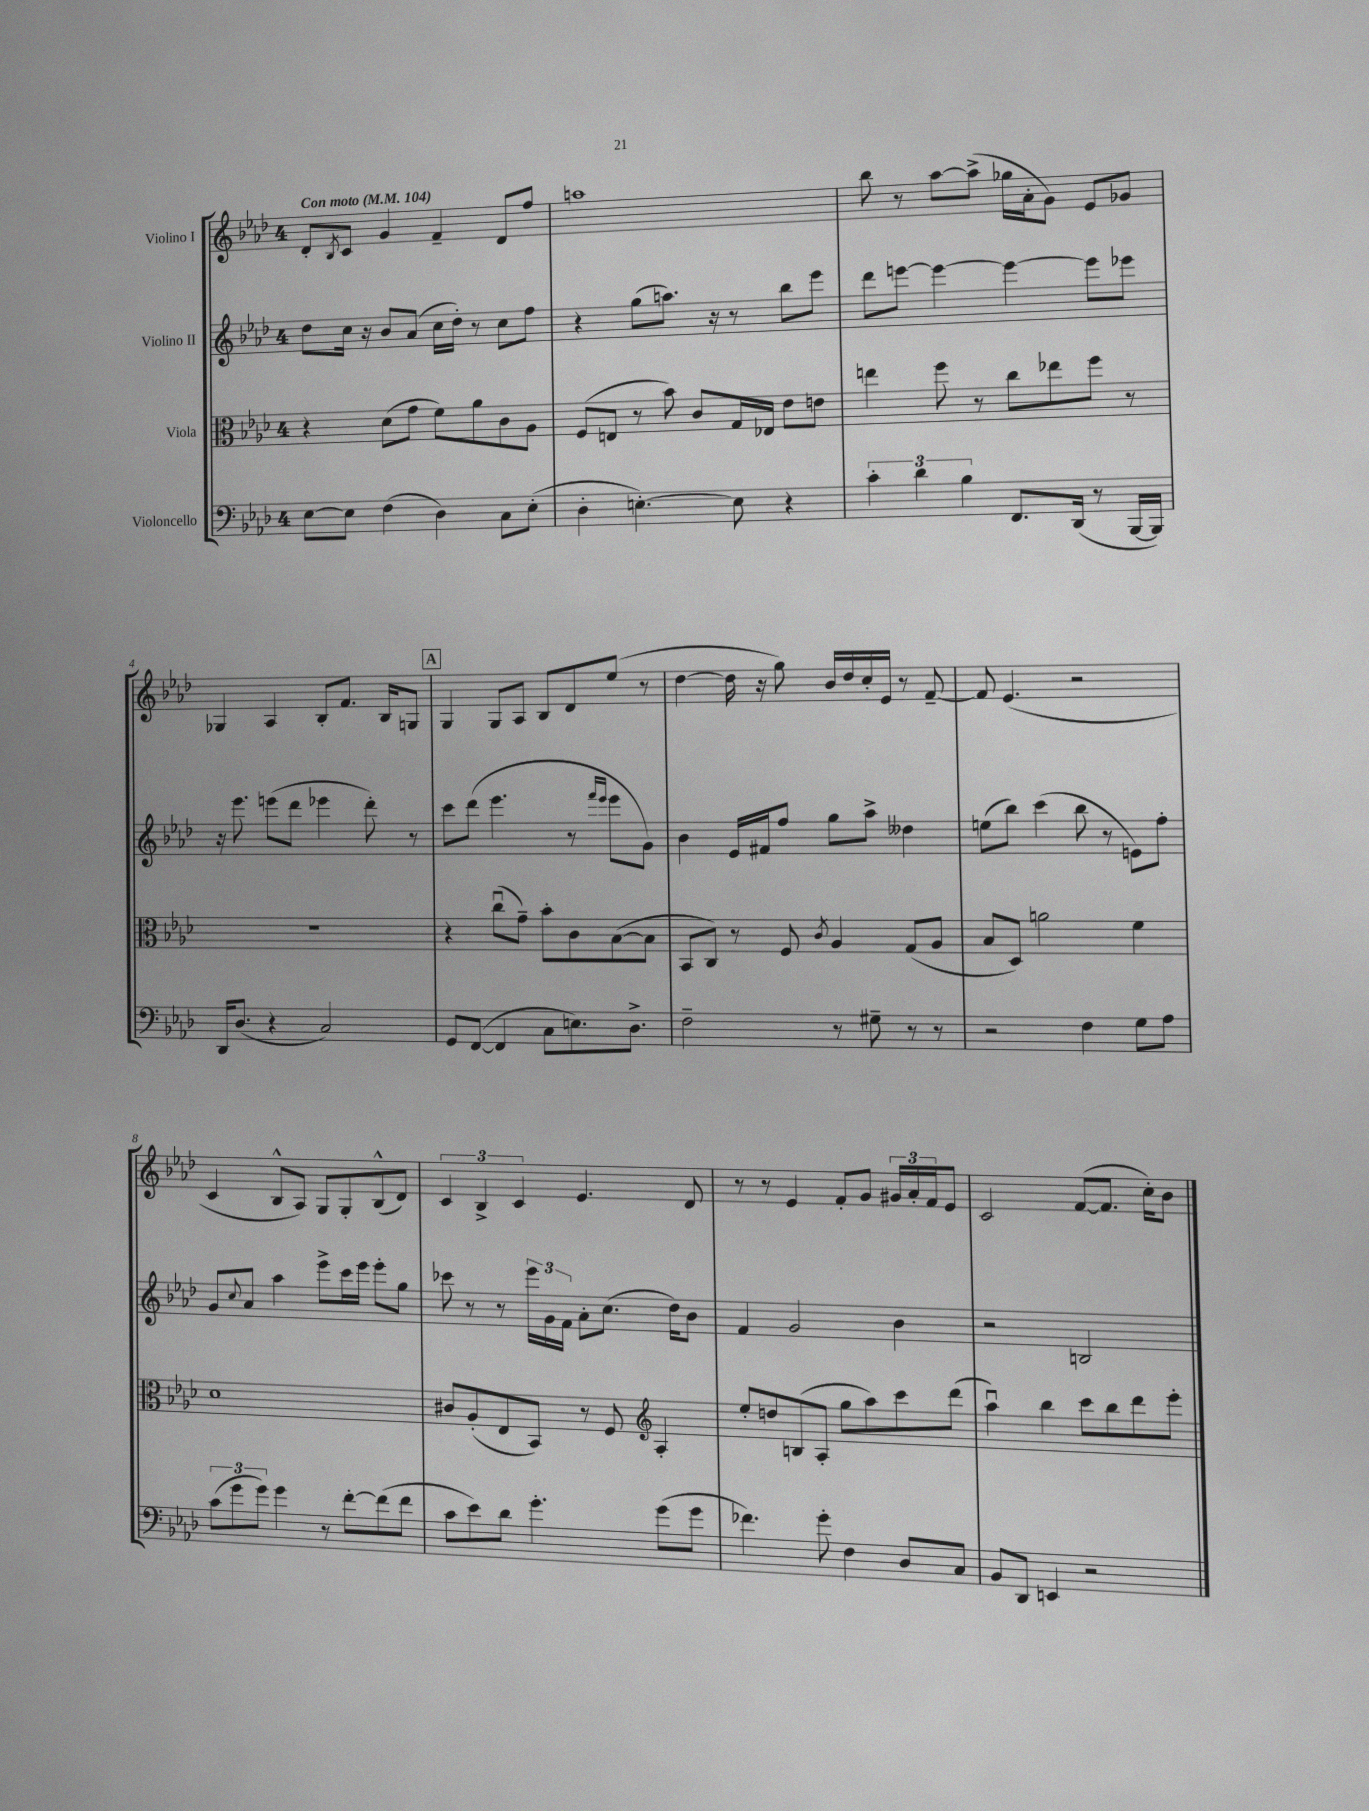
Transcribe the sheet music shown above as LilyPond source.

<<
\new StaffGroup <<
\new Staff = "s0" \with { instrumentName = "Violino I" } {
    \clef treble \key aes \major \once \override Staff.TimeSignature.style = #'single-digit \time 4/4 \tempo "Con moto" 4 = 104
    des'8-. \acciaccatura { bes8 } c'8 g'4 f'4-- des'8 f''8 |
    a''1 |
    bes''8 r8 aes''8~ aes''8->( ges''16 aes'16-. g'8) ees'8 ges'8 |
    ges4 aes4 bes8-. f'8. bes16 g8 |
    \mark \markup { \box "A" } g4 g8 aes8 bes8 des'8 ees''8( r8 |
    des''4~ des''16 r16 g''8) bes'16 des''16 c''16-. ees'16 r8 f'8~-- |
    f'8 ees'4.( r2 |
    c'4 bes8-^ aes8) g8 g8-. bes8-^( des'8) |
    \tuplet 3/2 { c'4 bes4-> c'4 } ees'4. des'8 |
    r8 r8 ees'4 f'8-. g'8 \tuplet 3/2 { gis'16 aes'16-. f'16 } ees'8 |
    c'2 f'8~( f'8. c''16-.) bes'8 \bar "|." |
}
\new Staff = "s1" \with { instrumentName = "Violino II" } {
    \clef treble \key aes \major \once \override Staff.TimeSignature.style = #'single-digit \time 4/4
    des''8 c''16 r16 bes'8 aes'8( c''16 des''16-.) r8 c''8 f''8 |
    r4 g''8( a''8.) r16 r8 bes''8 ees'''8 |
    des'''8 e'''8~ e'''4~ e'''4~ e'''8 ees'''8 |
    r16 ees'''8. e'''8( des'''8 ees'''4 des'''8-.) r8 |
    \mark \markup { \box "A" } c'''8 des'''8( ees'''4. r8 \grace { f'''16 ees'''16 } ees'''8 g'8) |
    bes'4 ees'16 fis'16 f''8 g''8 aes''8-> deses''4 |
    e''8( bes''8) c'''4( bes''8 r8 e'8) f''8-. |
    g'8 \appoggiatura { c''8 } aes'8 aes''4 ees'''8-> c'''16 ees'''16 ees'''8-. g''8 |
    ces'''8 r8 r8 \tuplet 3/2 { ees'''16 g'16 f'16 } aes'8-. c''8.( des''16) bes'8 |
    f'4 g'2 bes'4 |
    r2 b2 \bar "|." |
}
\new Staff = "s2" \with { instrumentName = "Viola" } {
    \clef alto \key aes \major \once \override Staff.TimeSignature.style = #'single-digit \time 4/4
    r4 des'8( g'8 f'8) aes'8 c'8 aes8 |
    f8( e8 r8 bes'8) c'8 g16 ees16 ees'8 e'8 |
    e''4 f''8 r8 c''8 ees''8 f''8 r8 |
    R1 |
    \mark \markup { \box "A" } r4 c''8\downbow( g'8--) bes'8-. c'8 bes8~( bes8 |
    bes,8 c8) r8 f8 \acciaccatura { c'8 } aes4 g8( aes8 |
    bes8 des8) a'2 f'4 |
    des'1 |
    cis'8 aes8-.( ees8 bes,8) r8 f8 \clef treble aes4-. |
    ees''8-. d''8 b8( aes8-. g''8 aes''8) c'''8 des'''8( |
    aes''4\downbow) bes''4 c'''8 bes''8 des'''8 ees'''8-. \bar "|." |
}
\new Staff = "s3" \with { instrumentName = "Violoncello" } {
    \clef bass \key aes \major \once \override Staff.TimeSignature.style = #'single-digit \time 4/4
    ees8~ ees8 f4( des4) c8 ees8-.( |
    des4-. e4.~-.) e8 r4 |
    \tuplet 3/2 { c'4-. des'4 bes4 } f,8. des,16( r8 bes,,16~ bes,,16) |
    des,16 des8.( r4 c2) |
    \mark \markup { \box "A" } g,8 f,8~( f,4 c8 e8.) des8.-> |
    f2-- r8 gis8-- r8 r8 |
    r2 f4 g8 aes8 |
    \tuplet 3/2 { c'8( g'8 g'8) } g'4 r8 f'8~-. f'8( f'8 |
    c'8 ees'8) des'8 g'4.-. g'8( g'8 |
    fes'4.) g'8-. f4 des8 c8 |
    bes,8 des,8 e,4 r2 \bar "|." |
}
>>
>>
